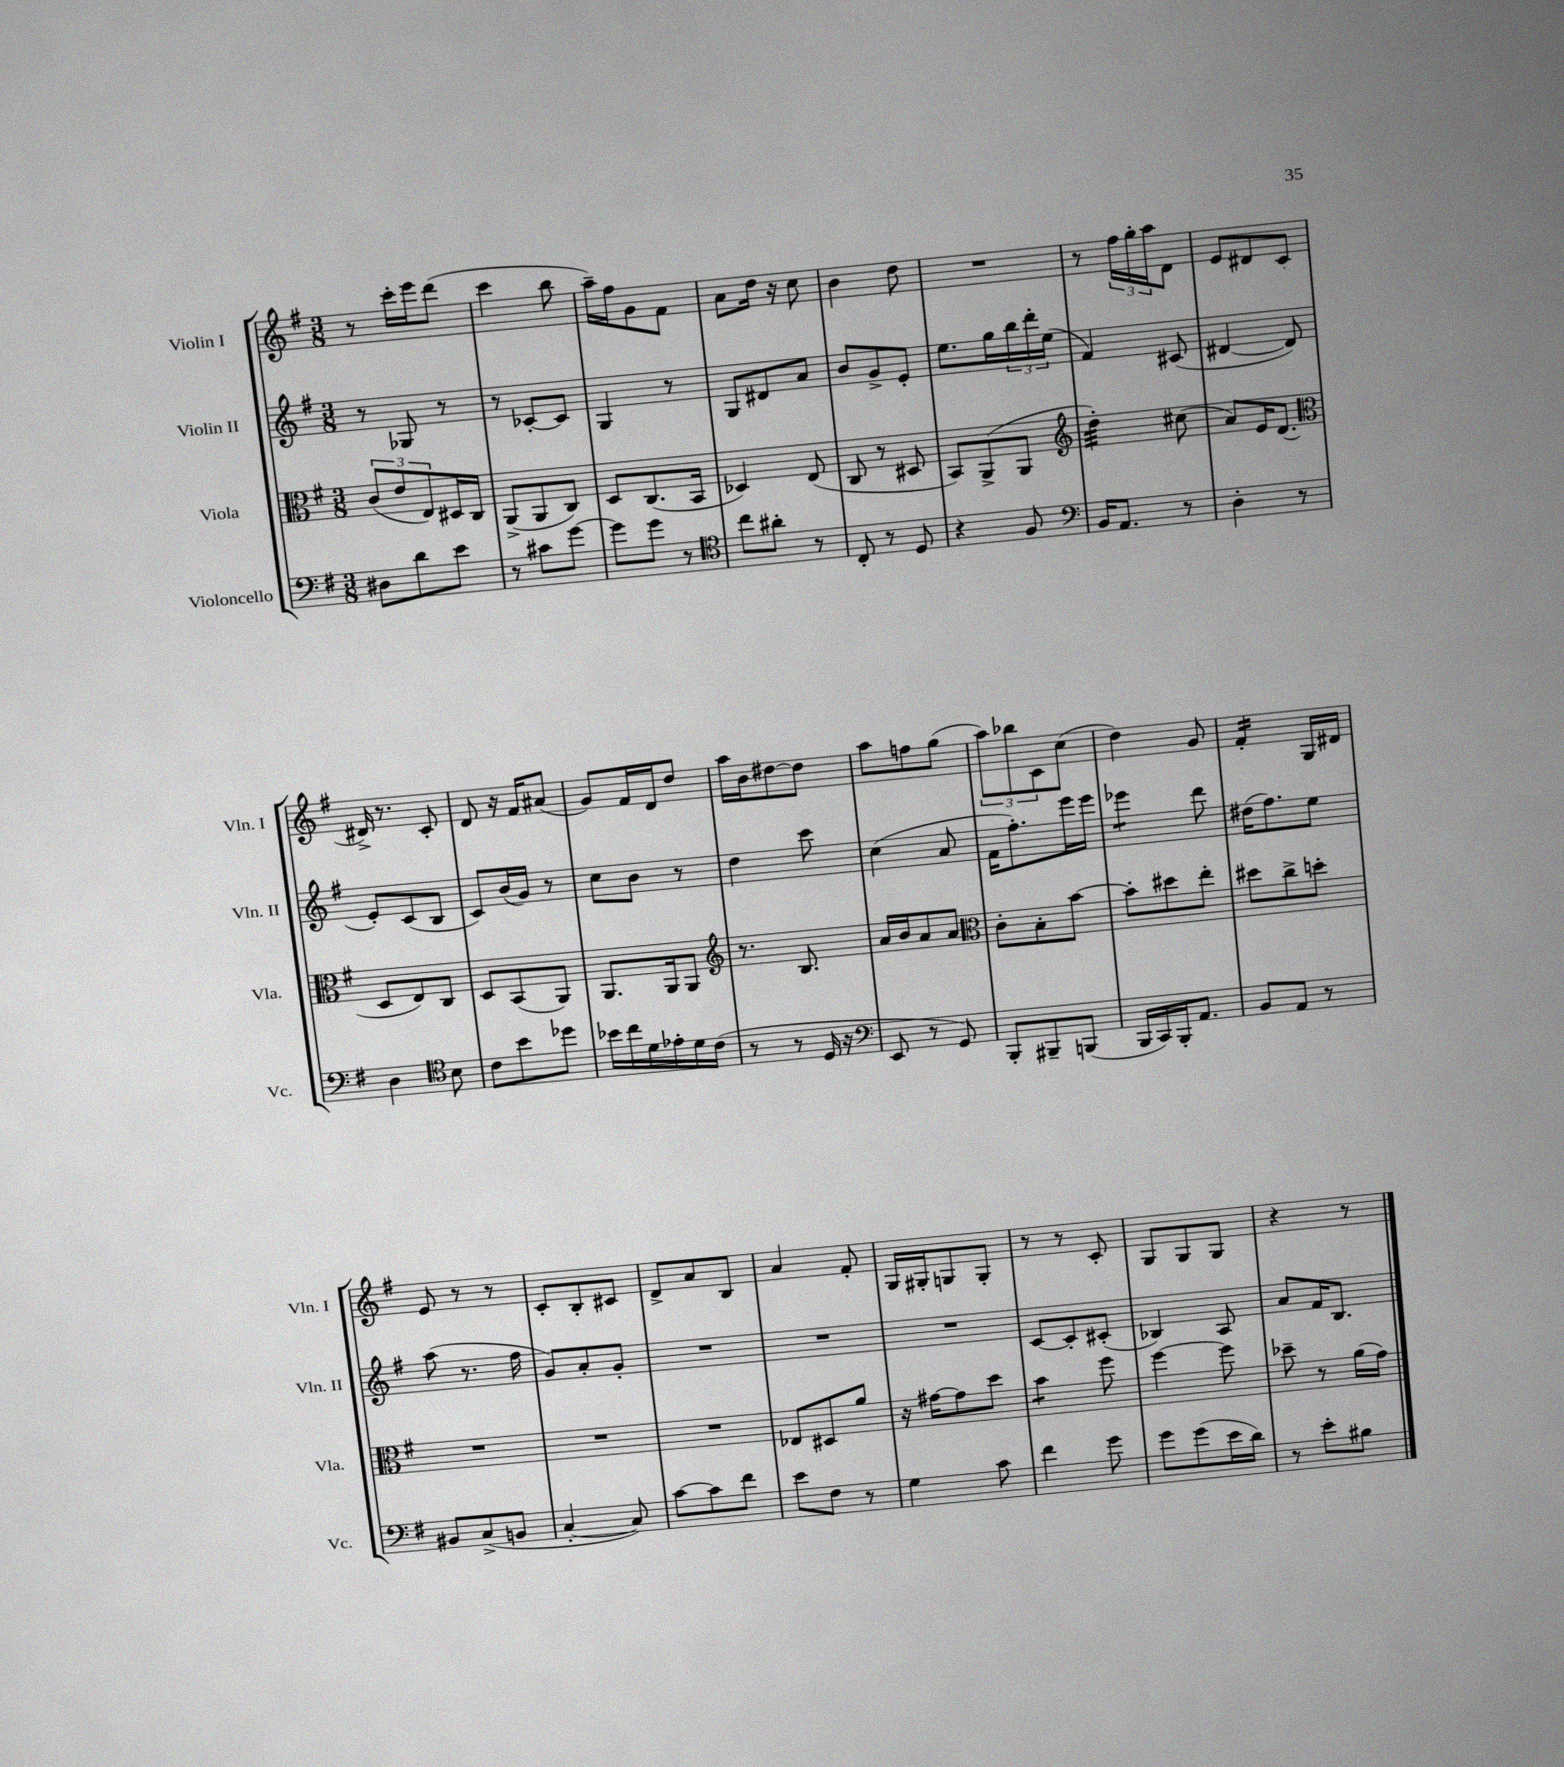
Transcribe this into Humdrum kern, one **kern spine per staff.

**kern	**kern	**kern	**kern
*staff4	*staff3	*staff2	*staff1
*clefF4	*clefC3	*clefG2	*clefG2
*k[f#]	*k[f#]	*k[f#]	*k[f#]
*M3/8	*M3/8	*M3/8	*M3/8
8D#	(12c	8r	8r
.	12e	.	.
8d	.	8G-	16ccc'
.	12E)	.	.
.	.	.	16eee
8e	16D#	8r	(8ddd
.	16C	.	.
=	=	=	=
8r	(8AA^	8r	4ccc
8c#	8AA	[8c-'	.
[8g	8C)	8c-]	8bb
=	=	=	=
8g]	8D	4G	16aa~)
.	.	.	16ff#
8g	(8.C	.	8g
8r	.	8r	8f#
.	16BB	.	.
=	=	=	=
*clefC4	*	*	*
8cc	4D-)	8G	8a
8a#'	.	8d#	16dd
.	.	.	16r
8r	(8E	8a	8cc
=	=	=	=
8C'	8C	8b	4b
8r	8r	8g^	.
8D	8D#	8e'	8dd
=	=	=	=
4r	8BB)	8.ee	4.r
.	(8AA^	.	.
.	.	16gg	.
8F#	8AA	24bb	.
.	.	24ddd'	.
.	.	(24ee	.
=	=	=	=
*clefF4	*clefG2	*	*
16BB	4dd')	4f#)	8r
8.AA	.	.	.
.	.	.	24ff#
.	.	.	24gg'
.	.	.	24aa
8r	(8cc#	(8c#	8d
=	=	=	=
4D'	8a)	[4d#	8e
.	16e	.	8d#
.	(8.d	.	.
8r	.	8d#]	(8c
=	=	=	=
*	*clefC3	*	*
4D	8D	8e')	16d#^)
.	.	.	8.r
.	8E)	(8c	.
*clefC4	*	*	*
8B	8C	8B	8c'
=	=	=	=
8c	8D	8c)	8d
8b	(8BB	(16b	16r
.	.	16g)	16f#
8dd-	8AA)	8r	(8a#
=	=	=	=
16b-	8.AA	8cc	8g)
16cc	.	.	.
16d	.	8b	16f#
16e-'	16AA	.	16d
16d	8AA	8r	8dd
(16c	.	.	.
=	=	=	=
*	*clefG2	*	*
8r	8.r	4dd	16aa
.	.	.	16b
8r	.	.	[8dd#
.	8.B	.	.
16D	.	8ccc	8dd#]
16r	.	.	.
=	=	=	=
*clefF4	*	*	*
8EE	16a	(4cc	8aa
.	16b	.	.
8r	8a	.	8ff
8GG)	8a	8a	(8gg
=	=	=	=
*	*clefC3	*	*
8BBB'	8c'	16f#	12aa)
.	.	8.ff#')	.
.	.	.	12bb-
8BBB#~	8B'	.	.
.	.	.	12c
(8BBB	[8b	16eee	(8cc
.	.	16eee	.
=	=	=	=
16BBB	8b']	4eee-	4dd)
16CC)	.	.	.
16BBB'	8dd#	.	.
8.AA	.	.	.
.	8ee'	8ddd	8g
=	=	=	=
8BB	8dd#	(16dd#	4f#'
.	.	8.ff#)	.
8AA	8cc^	.	.
8r	8dd'	8ee	16G
.	.	.	16d#
=	=	=	=
8BB#	4.r	(8aa	8e
(8C^	.	8.r	8r
8BB	.	.	8r
.	.	16ff#	.
=	=	=	=
[4C'	4.r	8g)	8c'
.	.	8a'	8B'
8C])	.	8g'	8c#
=	=	=	=
[8c	4.r	4.r	8d^
8c]	.	.	8a
8f#	.	.	8B
=	=	=	=
8e	8E-	4.r	4a
8F#	8D#	.	.
8r	8a	.	8f#'
=	=	=	=
4G	16r	4.r	16G
.	[16g#	.	16G#'
.	8g#]	.	8G
8c	8dd	.	8G'
=	=	=	=
4f#	4b	[8c	8r
.	.	8c']	8r
8g	8ff#	(8c#'	8c'
=	=	=	=
8g	[4ff#	4B-)	8G
(8g	.	.	8G
16e	8ff#]	8A	8G
16d)	.	.	.
=	=	=	=
8r	8dd-~	8a	4r
8e'	8r	16f#	.
.	.	8.B	.
8B#	(16a	.	8r
.	16g)	.	.
==	==	==	==
*-	*-	*-	*-
